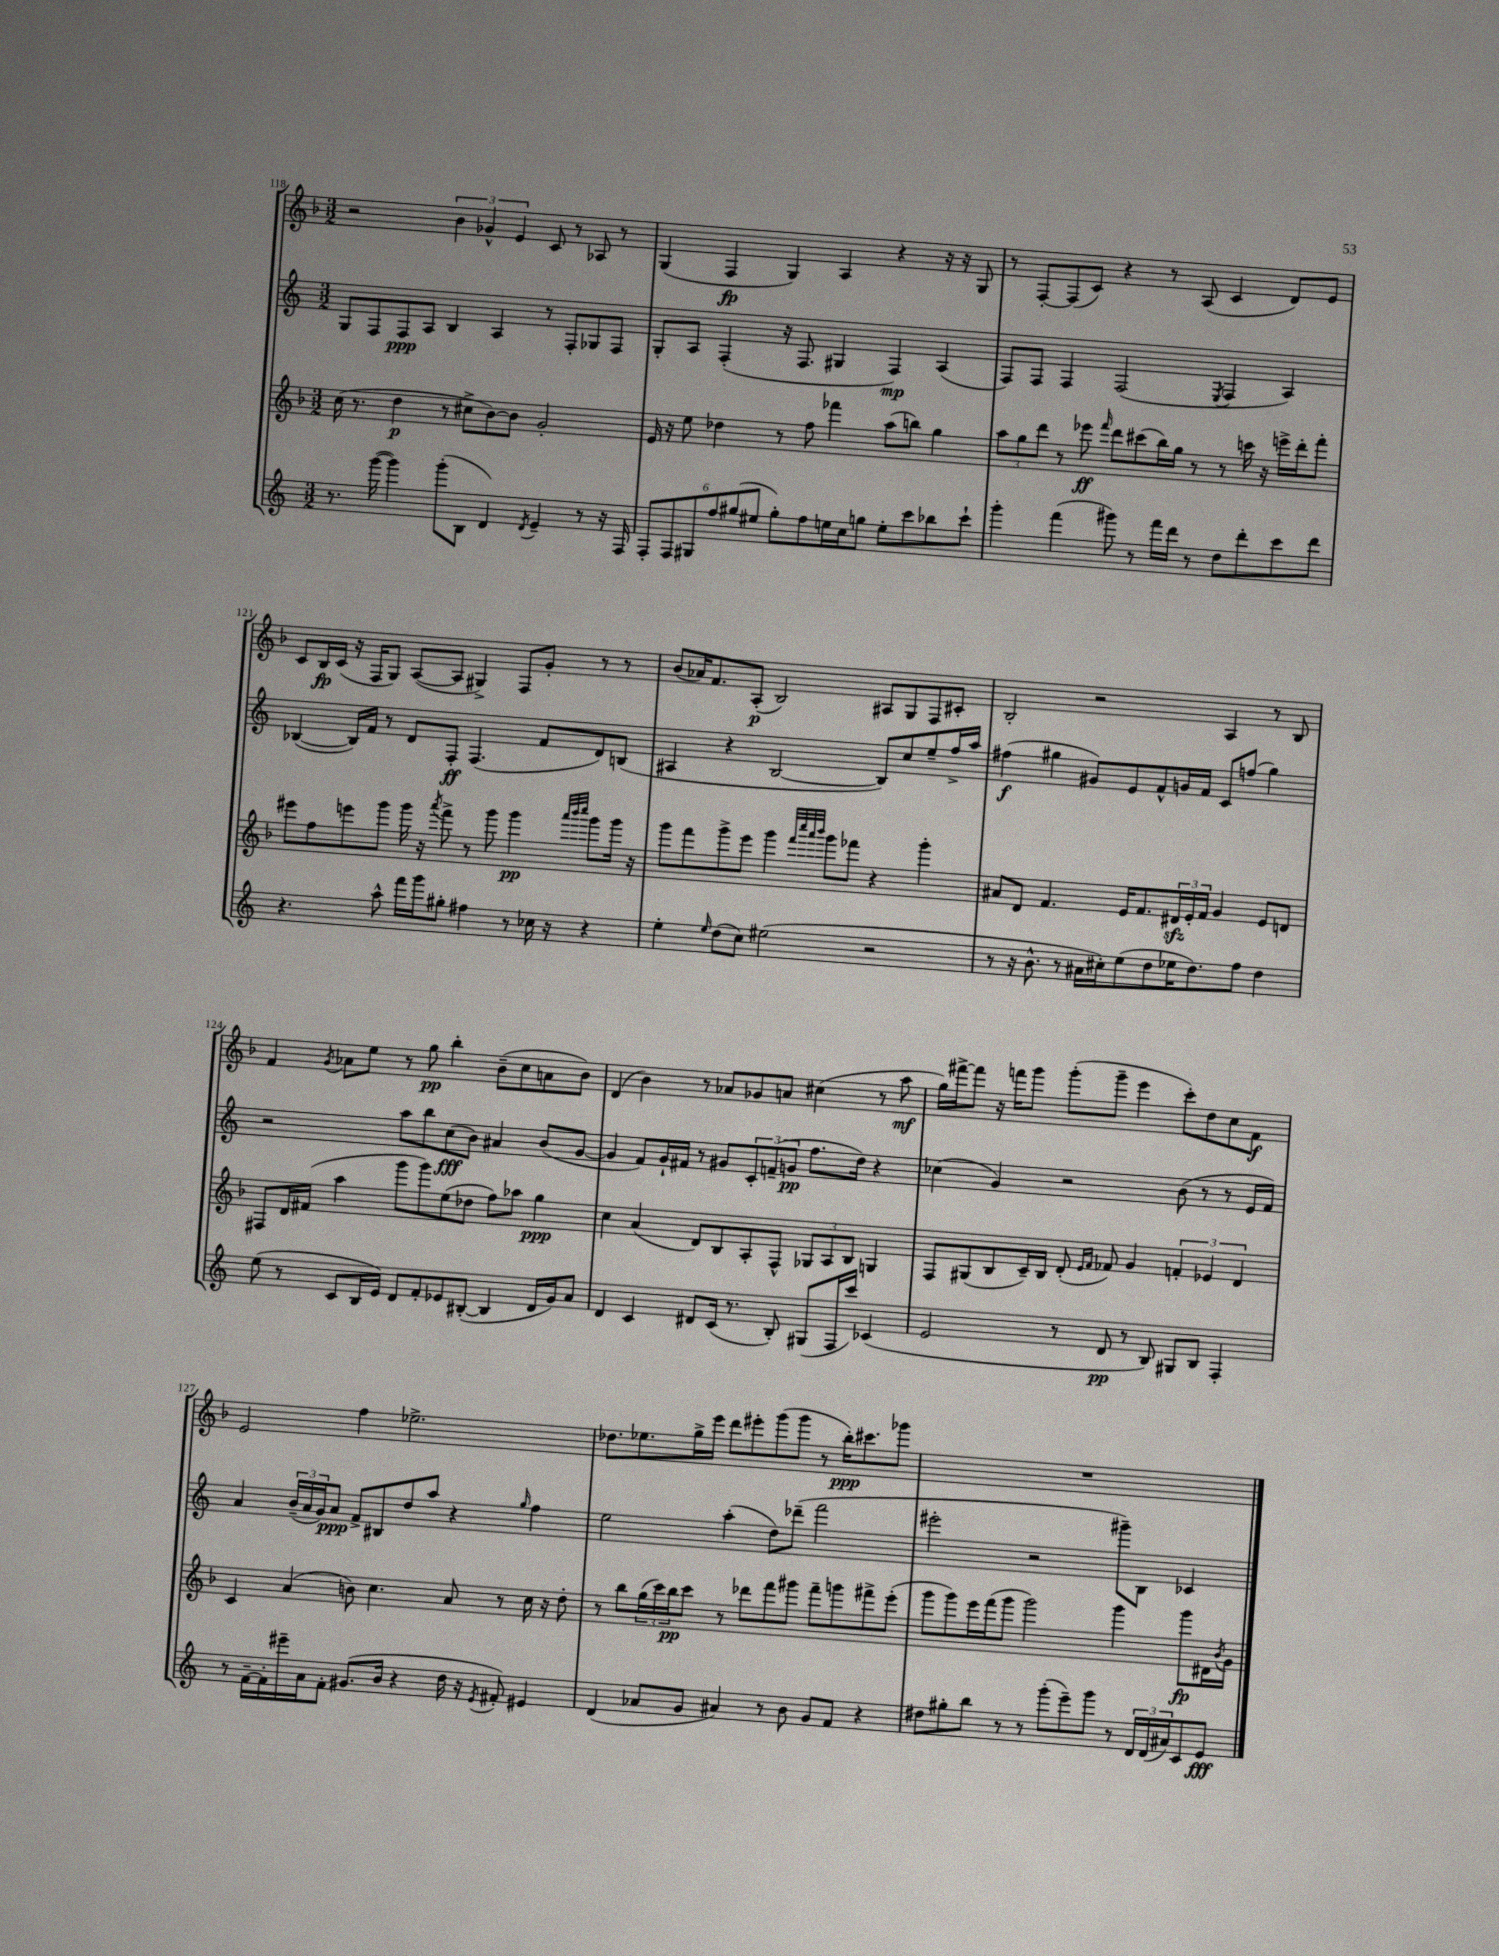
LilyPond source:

<<
\new StaffGroup <<
\new Staff = "s0" {
    \clef treble \key f \major \numericTimeSignature \time 3/2
    r2 \tuplet 3/2 { bes'4 ges'4-^ e'4 } c'8 r8 aes8 r8 |
    g4( f4\fp g4) a4 r4 r16 r16 g8 |
    r8 f8~-. f8( c'8) r4 r8 a8( c'4 d'8) e'8 |
    c'8 bes16\fp c'16( r16 f16 g8) a8~( a8 gis4->) f8 g'8-. r8 r8 |
    bes'8( aes'16) f'8. a8-.\p( bes2) ais8 g8 f8 cis'8-. |
    bes2-. r2 a4 r8 bes8 |
    f'4 \acciaccatura { g'8 } aes'8 e''8 r8 g''8\pp bes''4-. bes'8--( c''8 a'8 bes'8) |
    d'4( bes'4) r8 aes'8 ges'8 a'8 cis''4( r8 a''8\mf |
    g''16) fis'''16~-> fis'''8 r16 f'''16 g'''8 g'''8-.( g'''8-- e'''4 c'''8-.) d''8 c''8 f'8\f |
    e'2 f''4 ees''2.-> |
    des''8. ees''8. g''16-> e'''16 d'''8 eis'''8-. g'''8( g'''8 r8 bes''16-.\ppp) cis'''8. ges'''8 |
    R1. \bar "|." |
}
\new Staff = "s1" {
    \clef treble \key c \major \numericTimeSignature \time 3/2
    g8 f8 f8\ppp a8 b4 a4 r8 f8-. ges8 f8 |
    g8-. a8 f4-.( r16 f8. gis4 f4\mp) a4( |
    f8) f8 f4 f2( \acciaccatura { e8 } f4 a4) |
    bes4~( bes16) f'16 r8 d'8 f8-.\ff f4.( f'8 d'8) b8( |
    ais4 r4 b2~ b8) c''8 e''8-- f''16-> a''16 |
    fis''4\f( gis''4 gis'8) e'8 f'8-^ g'16 f'16 c'8 f''8( gis''4) |
    r2 a''8 b''8 c''8\fff( b'8) ais'4 b'8( g'8~ |
    g'4 f'8) g'16-! fis'16 r8 gis'8 \tuplet 3/2 { c'8-. f'8--( g'8\pp } f''8. d''16) r4 |
    ces''4( g'4) r2 b'8( r8 r8 e'16 f'16) |
    a'4 \tuplet 3/2 { b'16--( a'16 g'16) } a'8\ppp f'8-> bis8 d''8 a''8 r4 \grace { g''16 } f''4 |
    e''2 a''4-.( d''8) des'''8--( f'''2 |
    eis'''2-. r2 gis'''8--) b8 ces'4 \bar "|." |
}
\new Staff = "s2" {
    \clef treble \key f \major \numericTimeSignature \time 3/2
    c''16( r8. d''4\p r8 cis''8-> bes'8~) bes'8 g'2-. |
    e'16 r16 e''8 des''4 r8 f''8 fes'''4 a''8( b''8) g''4 |
    \tuplet 3/2 { a''8 g''8 d'''8 } r8 ees'''8\ff \grace { f'''16 } d'''8 cis'''8( bes''16) g''16 r8 r8 c'''16 r16 e'''16-> d'''16-. f'''8-. |
    eis'''8 f''8 e'''8 g'''8 g'''16 r16 \acciaccatura { a'''8 } f'''8-> r8 g'''8 g'''4\pp \grace { a'''32 bes'''32 c''''32 } g'''8 g'''16 r16 |
    g'''8 f'''8 g'''8-> e'''8 g'''4 \grace { f'''32 c''''32 a'''32 bes'''32 } g'''8 fes'''8 r4 g'''4-. |
    ais'8 d'8 f'4. e'16 f'8. \tuplet 3/2 { dis'16\sfz e'16-. f'16 } g'4 e'8 d'8 |
    fis8 d'16 fis'16( a''4 g'''8 g'''8) e''8( des''8 f''8) aes''8 g''4\ppp |
    c''4 a'4( d'8) bes8 a8-. f8-^ \tuplet 3/2 { ges8 a8 bes8 } g4 |
    f8 gis8( bes8 c'16--) bes16 d'8-.( \grace { e'16 f'16 } fes'8) g'4 \tuplet 3/2 { f'4-. ees'4 d'4 } |
    c'4 a'4( b'8) c''4. a'8 r8 c''16 r16 d''8-. |
    r8 bes''8 \tuplet 3/2 { g''16( c'''16) bes''16\pp } c'''8 r8 des'''8 f'''8 gis'''8 f'''8-- g'''8 fis'''8-> e'''8-.( |
    g'''8 g'''8) e'''16 f'''16( g'''8 g'''2) g'''4 g'''8\fp dis'16 \acciaccatura { bes'8 } g'16 \bar "|." |
}
\new Staff = "s3" {
    \clef treble \key c \major \numericTimeSignature \time 3/2
    r8. g'''16~( g'''4) g'''8-.( b8 d'4) \acciaccatura { d'8 } e'4-- r8 r16 f16 |
    \tuplet 6/4 { f8-. f8 gis8 f''8 gis''8( eis''8 } gis''8-.) f''8 e''16 c''16 g''8 e''8-. c'''8 bes''8 c'''8-! |
    g'''4-. f'''4( gis'''8) r8 f'''16 d'''16 r8 d''8 d'''8-. c'''8 d'''8 |
    r4. a''8-^ f'''16 g'''16 gis''8-. fis''4 r8 ces''16 r16 r4 |
    e''4-. \grace { e''16 } d''8( c''8) eis''2( r2 |
    r8 r16 b'8.-^ r8 ais'16 cis''16-.) e''8( d''8 ees''16 d''8.) f''8 d''4 |
    e''8( r8 c'8 b16 e'16) d'8 f'8-. ees'8 bis8~-.( bis4 d'16 g'16) a'8 |
    d'4 c'4 dis'8 c'16( r8. b8-.) gis8( f16 c'''16) ces'4( |
    e'2 r8 d'8\pp r8 b8) gis8 b8 f4-. |
    r8 f'16~-- f'16-. eis'''16-- a'16 f'8-. gis'8.( b'16 r4 d''16 r16 \acciaccatura { e'8 } fis'8-.) eis'4 |
    d'4( aes'8 g'8 ais'4) r8 b'8 g'8 f'8 r4 |
    dis''8 gis''8-. b''8 r8 r8 g'''8-.( e'''8--) g'''8 r8 \tuplet 3/2 { d'16 d'16( ais'16) } c'8 e'8\fff \bar "|." |
}
>>
>>
\layout { \context { \Score currentBarNumber = #118 } }
